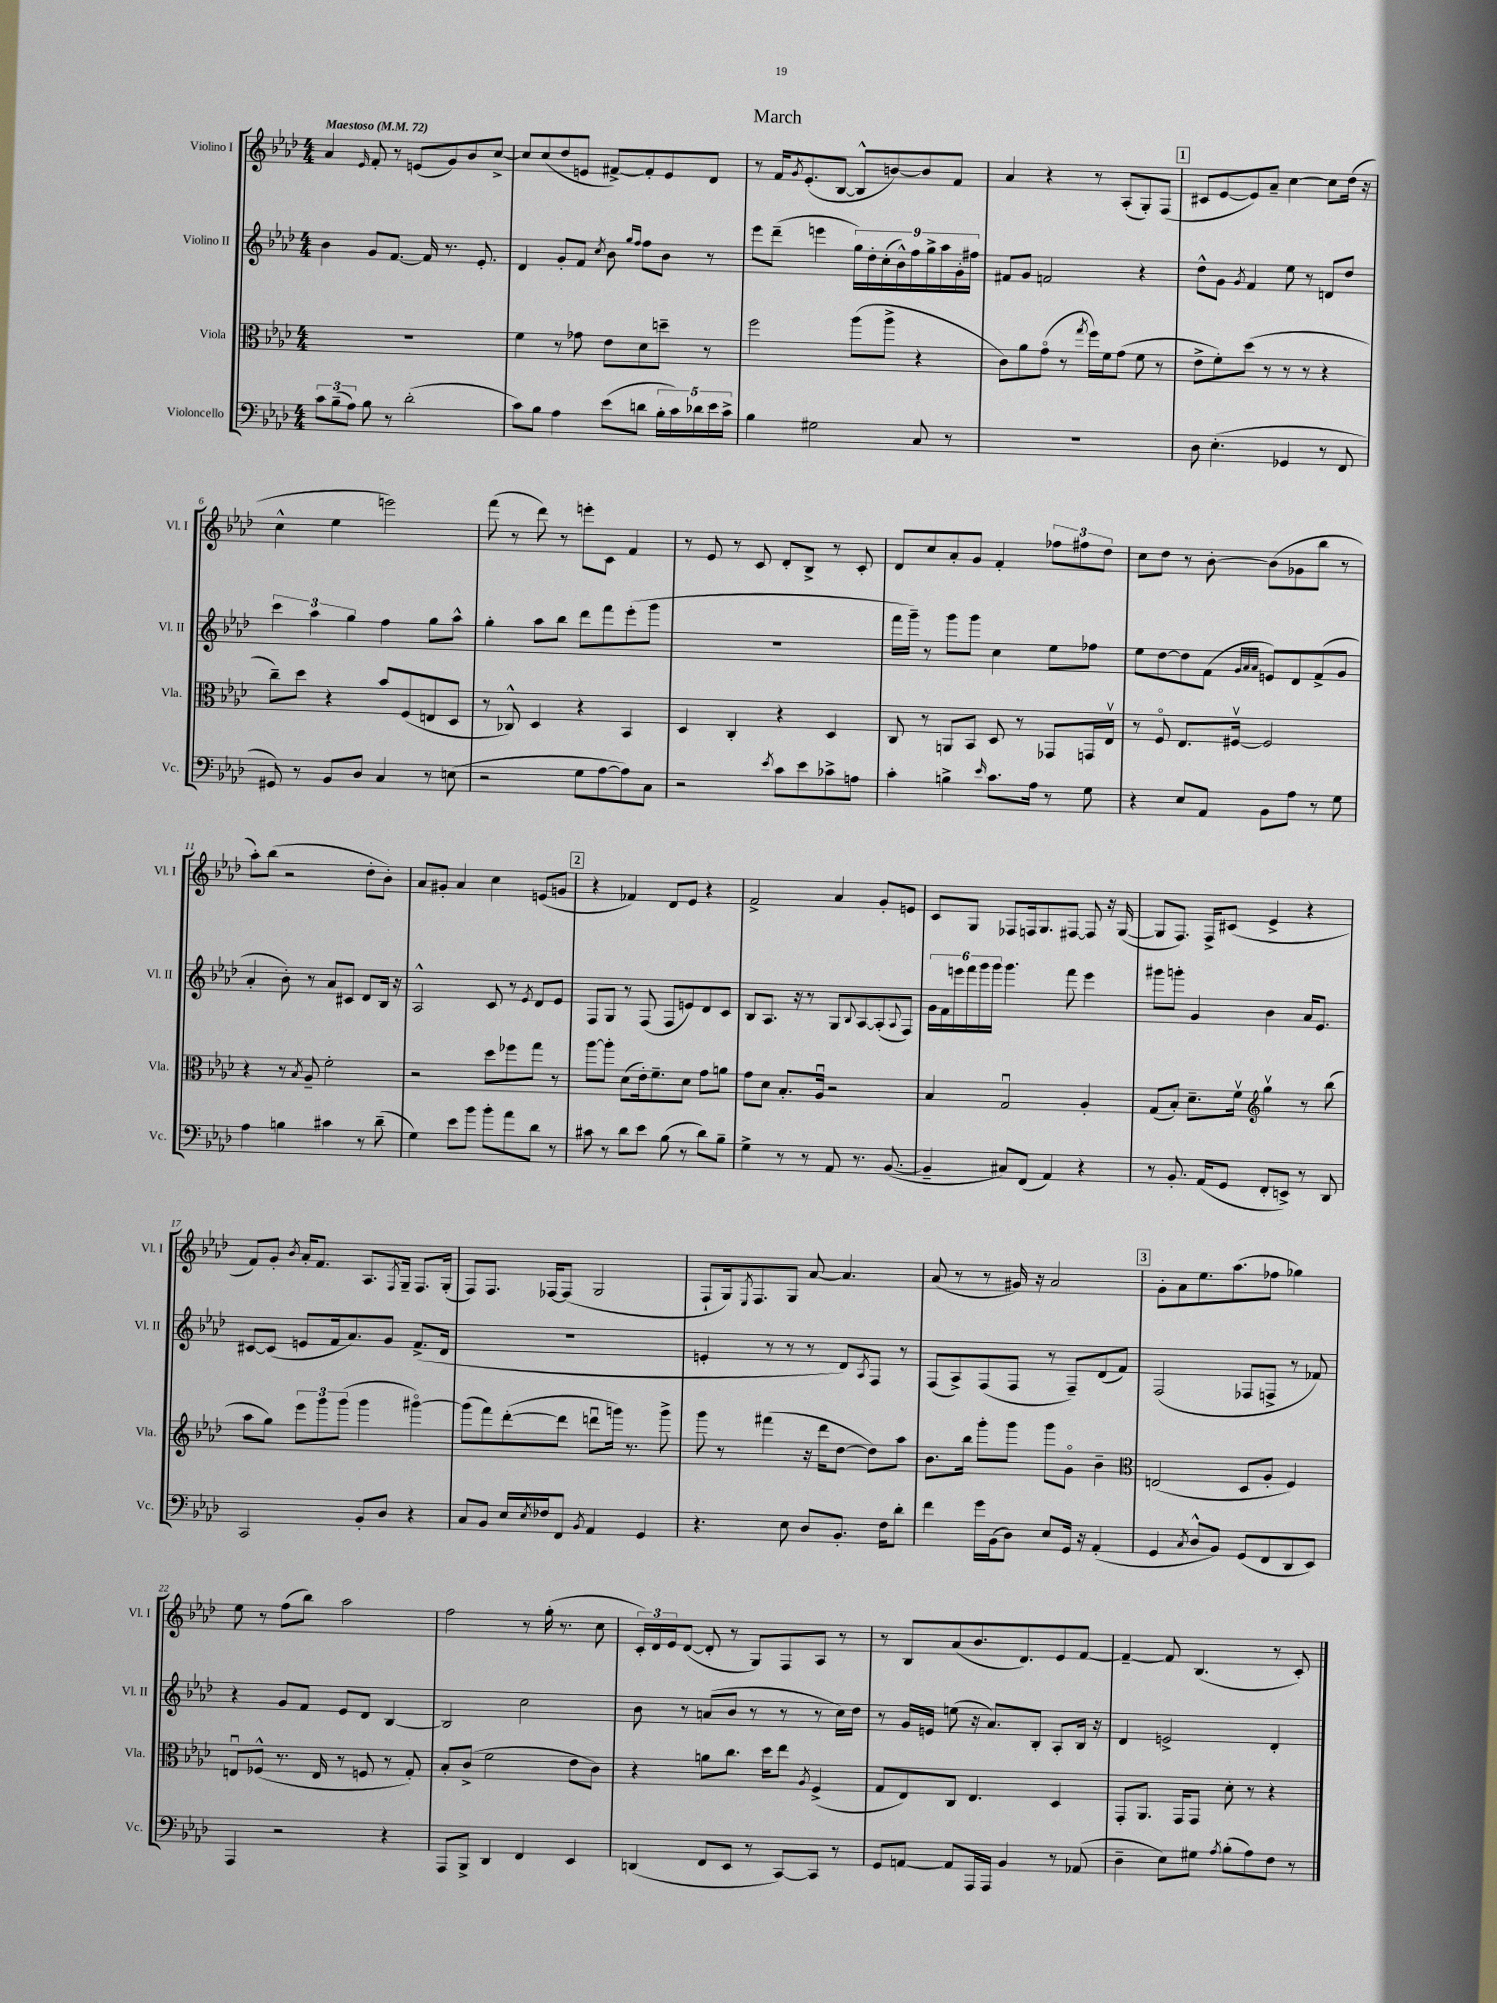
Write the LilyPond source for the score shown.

\header { title = "March" }
<<
\new StaffGroup <<
\new Staff = "s0" \with { instrumentName = "Violino I" shortInstrumentName = "Vl. I" } {
    \clef treble \key aes \major \numericTimeSignature \time 4/4 \tempo "Maestoso" 4 = 72
    aes'4 \grace { ees'16 } f'8-. r8 e'8( g'8) bes'8 c''8~-> |
    c''8 c''8( des''8 e'8 fis'8~->) fis'8-. e'8 des'8 |
    r8 f'16 \acciaccatura { g'8 } ees'8.-.( bes8~ bes8-^ b'8~) b'8 f'8 |
    aes'4 r4 r8 aes8-.( g8-.) f8( |
    \mark \markup { \box "1" } cis'8 ees'8~ ees'8) aes'8-- c''4~ c''8 des''16( r16 |
    c''4-^ ees''4 e'''2) |
    f'''8( r8 des'''8) r8 e'''8-. c'8 f'4 |
    r8 ees'8 r8 c'8 des'8-. bes8-> r8 c'8-. |
    des'8 c''8 aes'8-. g'8 f'4-. \tuplet 3/2 { fes''8 fis''8 des''8 } |
    c''8 des''8 r8 bes'8~-. bes'8( ges'8 bes''8 r8 |
    aes''8-.) bes''8( r2 des''8-. bes'8-.) |
    aes'8 gis'8-. aes'4 c''4 e'8( g'8 |
    \mark \markup { \box "2" } r4 fes'4) des'8 ees'8 r4 |
    f'2-> aes'4 g'8-. e'8 |
    c'8 g8 fes8 f16 g8. fis8~ fis8 r16 g16~( |
    g8 f8.) f16-> cis'8( ees'4-> r4 |
    f'8) g'8-. \acciaccatura { bes'8 } aes'16-. f'8. aes8. \acciaccatura { f8 } g16-- f8. g16-.( |
    f8) f8. fes16~ fes8( g2 |
    f8-! g16) \acciaccatura { ees8 } f8. g8 aes'8~ aes'4. |
    aes'8( r8 r8 gis'16) r16 aes'2 |
    \mark \markup { \box "3" } g'8-. aes'8 ees''8. aes''8.( fes''8 ges''4) |
    ees''8 r8 f''8( bes''8) aes''2 |
    f''2 r8 g''16-.( r8. c''8 |
    \tuplet 3/2 { c'16-.) des'16 ees'16 } des'8~( des'8-. r8 g8) f8 aes8 r8 |
    r8 bes8 aes'8( bes'8. des'8.) ees'8 f'8~ |
    f'4~-- f'8 bes4.( r8 c'8-.) \bar "|." |
}
\new Staff = "s1" \with { instrumentName = "Violino II" shortInstrumentName = "Vl. II" } {
    \clef treble \key aes \major \numericTimeSignature \time 4/4
    bes'4 g'8 f'8.~ f'16 r8. ees'8.-. |
    des'4 g'8-. f'8 \acciaccatura { c''8 } bes'8 \grace { g''16 f''16 } f''8 bes'8 r8 |
    ees'''8 des'''8--( e'''4 \tuplet 9/8 { g''16) des''16-. c''16-.( bes'16-^) f''16 g''16-> aes''16 g'16-. fis''16 } |
    fis'8 g'8 f'2 r4 |
    \mark \markup { \box "1" } des''8-^ g'8 \acciaccatura { g'8 } f'4 ees''8 r8 d'8 des''8 |
    \tuplet 3/2 { c'''4 aes''4 g''4 } f''4 g''8 aes''8-^ |
    g''4-. aes''8 bes''8 des'''8 f'''8 ees'''8-.( g'''8 |
    R1 |
    f'''16 g'''16--) r8 g'''8 g'''8 c''4 ees''8 fes''8 |
    ees''8 des''8~ des''8 f'8( \grace { g'32 aes'32 aes'32 } e'8) des'8 f'8->( g'8 |
    aes'4-. bes'8-.) r8 aes'8 cis'8 des'8 bes16 r16 |
    aes2-^ c'8 r8 \acciaccatura { ees'8 } des'8 ees'8 |
    \mark \markup { \box "2" } f8 g8 r8 f8( f8 e'8) des'8 c'8 |
    bes8 aes8. r16 r8 g8 \appoggiatura { bes8 } aes8~ aes8-.( \appoggiatura { aes8 } f8) |
    \tuplet 6/4 { g'16 f'16 e'''16 f'''16 g'''16 g'''16 } g'''4. f'''8 e'''4 |
    gis'''8 g'''8-. g'4 bes'4 aes'16 ees'8. |
    cis'8~ cis'8( e'8 f'16 aes'8.) g'8 f'8.->( des'16 |
    R1 |
    e'4-. r8 r8 r8 des'8) \acciaccatura { aes8 } f8 r8 |
    f8( aes8->) f8( f8 r8 f8--) des'8( f'8) |
    \mark \markup { \box "3" } f2( fes8 f8-> r8 fes'8) |
    r4 g'8 f'8 ees'8 des'8 bes4~ |
    bes2 c''2 |
    bes'8 r8 a'8( bes'8 r8 r8 r8 c''16) des''16 |
    r8 g'16 e'16 e''8( r16 aes'8.) bes8-. aes8-. bes16 r16 |
    des'4 e'2-> des'4-. \bar "|." |
}
\new Staff = "s2" \with { instrumentName = "Viola" shortInstrumentName = "Vla." } {
    \clef alto \key aes \major \numericTimeSignature \time 4/4
    R1 |
    f'4 r8 ges'8 ees'8 des'8 d''8-- r8 |
    f''2 aes''8( aes''8-> r4 |
    c'8) aes'8 g'8\flageolet( r8 \acciaccatura { g''8 } f''16) f'16 g'8( f'8 r8 |
    \mark \markup { \box "1" } ees'8-> f'8-.) des''8( r8 r8 r8 r4 |
    c''8--) des''8 r4 bes'8 f8( e8 des8 |
    r8 ces8-^) des4 r4 bes,4 |
    des4 c4-. r4 des4 |
    c8 r8 a,8 bes,8 des8 r8 ges,8 g,16 ees16\upbow |
    r8 f8\flageolet ees8. fis16~\upbow fis2 |
    r4 r8 \acciaccatura { bes8 } aes8-- f'2-. |
    r2 des''8 fes''8 g''8 r8 |
    \mark \markup { \box "2" } aes''8~ aes''8-. des'8( ees'16-.) f'8.-- des'8 g'8 a'8 |
    g'8 des'8 bes8.-. aes16\downbow r2 |
    bes4 g2\downbow aes4-. |
    g8( bes8-.) des'8.-- f'16\upbow \clef treble g''4\upbow r8 bes''8( |
    aes''8 g''8) \tuplet 3/2 { ees'''8 g'''8 g'''8( } g'''4 gis'''4~\flageolet) |
    gis'''8( f'''8) des'''8~-.( des'''8 d'''8\downbow g'''16) r8. g'''8-> |
    g'''8 r8 fis'''4( r16 des'''16 des''8~ des''8) aes''8 |
    bes'8. bes''16 g'''8-. g'''8 g'''8 g'8\flageolet bes'4-- |
    \mark \markup { \box "3" } \clef alto e2( des8 aes8-. f4) |
    e8\downbow fes8-^( r8. e16 r8 f8 r8 g8-.) |
    bes8-. c'8->( f'2 ees'8 c'8) |
    r4 a'8 c''8. des''16 ees''8 \acciaccatura { aes8 } f4->( |
    g8 ees8) c8 ees4. des4 |
    g,8-. aes,8. g,16 g,8 des'8-. r8 r4 \bar "|." |
}
\new Staff = "s3" \with { instrumentName = "Violoncello" shortInstrumentName = "Vc." } {
    \clef bass \key aes \major \numericTimeSignature \time 4/4
    \tuplet 3/2 { c'8 bes8--( aes8) } bes8 r8 des'2-.( |
    c'8) bes8 aes4 ees'8( d'8 \tuplet 5/4 { bes16-. c'16) des'16 ees'16 c'16-> } |
    bes4 gis2 c8 r8 |
    R1 |
    \mark \markup { \box "1" } des8 ees4.-.( ges,4 r8 f,8 |
    gis,8) r8 bes,8 des8 c4 r8 e8( |
    r2 g8 aes8~ aes8) c8 |
    r2 \acciaccatura { ees'8 } c'8 ees'8 ces'8-> a8 |
    c'4-. b4-> \grace { ees'16 } c'8. aes16 r8 g8 |
    r4 ees8 aes,8 bes,8 aes8 r8 g8 |
    aes4 b4 cis'4 r8 des'8--( |
    g4) ees'8 bes'8 bes'8-. aes'8 des'8 r8 |
    \mark \markup { \box "2" } cis'8 r8 des'8 ees'8 bes8( r8 des'8) bes8-- |
    g4-> r8 r8 aes,8 r8. bes,8.~( |
    bes,4-- cis8) f,8( aes,4) r4 |
    r8 bes,8.-. aes,16( g,8 f,8-. e,8->) r8 des,8 |
    c,2 bes,8-. des8 r4 |
    c8 bes,8 ees16 \acciaccatura { ees8 } fes16 f,8 \acciaccatura { bes,8 } aes,4 g,4 |
    r4. ees8 des8 bes,8.-. f16 des'8-. |
    f'4 g'16 bes,16( des8) ees8 g,16 r16 aes,4-.( |
    \mark \markup { \box "3" } g,4 \acciaccatura { c8 } des8-^ bes,8) g,8( f,8 des,8 ees,8) |
    aes,,4 r2 r4 |
    aes,,8 bes,,8-> des,4 f,4 ees,4 |
    d,4( f,8 ees,8 r8 c,8~) c,8 r8 |
    g,8 a,8~ a,8 aes,,16 aes,,16 bes,4 r8 aes,8( |
    des4-- ees8) gis8 \acciaccatura { aes8 } bes8-.( aes8) f8 r8 \bar "|." |
}
>>
>>
